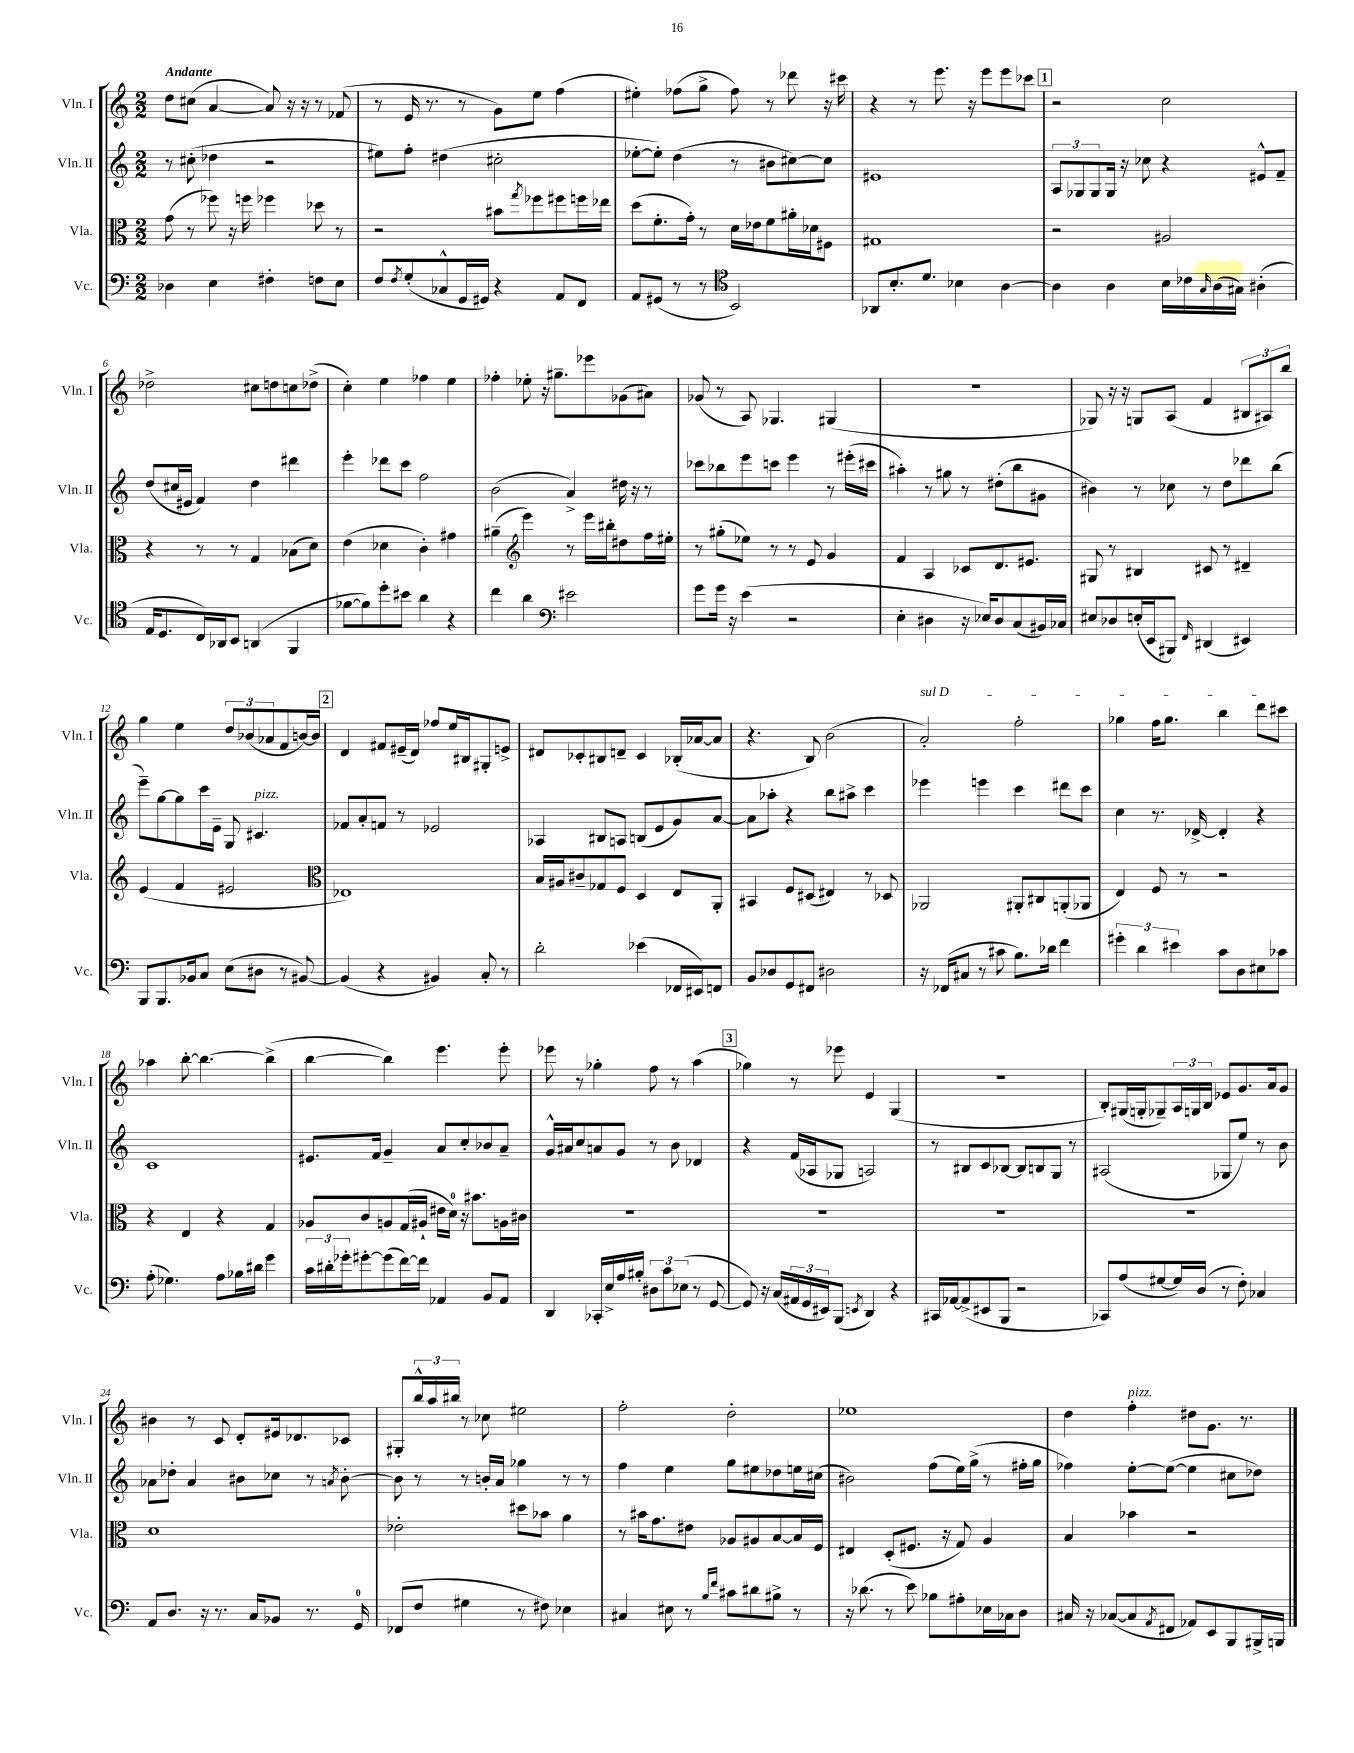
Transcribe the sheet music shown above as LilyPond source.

<<
\new StaffGroup <<
\new Staff = "s0" \with { instrumentName = "Vln. I" shortInstrumentName = "Vln. I" } {
    \clef treble \key c \major \numericTimeSignature \time 2/2 \tempo "Andante"
    d''8 cis''8( a'4~ a'8) r16 r16 r8 fes'8( |
    r8 e'16 r8. r8 g'8) e''8 f''4( |
    eis''4-.) fes''8( g''8-> fes''8) r8 des'''8 r16 cis'''16 |
    r4 r8 e'''8. r16 e'''8 e'''8 ces'''8 |
    \mark \markup { \box "1" } r2 c''2 |
    des''2-> cis''8 d''8 c''8 des''8->( |
    c''4-.) e''4 fes''4 e''4 |
    fes''4-. ees''8-. r16 gis''8.-- ees'''8 ges'8( ais'8) |
    ges'8( r8 a8) ges4. gis4( |
    R1 |
    ges8) r16 r16 g8 a8( f'4 \tuplet 3/2 { bis8 ais8) b''8 } |
    g''4 e''4 \tuplet 3/2 { d''8 bes'8( aes'8 } f'8 b'16~) b'16 |
    \mark \markup { \box "2" } d'4 fis'8 eis'16--( d'16) fes''8 e''16 bis16 gis8-. e'8-> |
    dis'8 ces'8-. bis8 d'8-- ces'4 bes16-.( aes'16~ aes'8 |
    r4. b8) b'2( |
    \once \override TextSpanner.bound-details.left.text = \markup { \italic "sul D" } a'2-.\startTextSpan) f''2-. |
    ges''4 f''16 ges''8. b''4 d'''8 cis'''8\stopTextSpan |
    aes''4 b''8~-. b''4.~ b''4->( |
    b''4~ b''4) e'''4. e'''8-. |
    ees'''8 r8 ges''4-. f''8 r8 a''4( |
    \mark \markup { \box "3" } ges''4) r8 ees'''8 e'4 g4( |
    r1 |
    b8-.) gis16( g16-. ges8--) \tuplet 3/2 { a16 g16 b16 } ees'8 g'8. a'16 g'8 |
    bis'4 r8 c'8 d'8-. eis'16 des'8. ces'8 |
    gis8-. \tuplet 3/2 { b''16-^ a''16 bis''16 } r8 ces''8 eis''2 |
    f''2-. d''2-. |
    ees''1 |
    d''4 f''4-.^\markup { \italic "pizz." } dis''8 g'8. r8. \bar "|." |
}
\new Staff = "s1" \with { instrumentName = "Vln. II" shortInstrumentName = "Vln. II" } {
    \clef treble \key c \major \numericTimeSignature \time 2/2
    r8 cis''8-.( des''4 r2 |
    eis''8) f''8-. dis''4( cis''2-. |
    ees''8~-. ees''8-.) d''4( r8 bis'8 cis''8~) cis''8 |
    eis'1 |
    \mark \markup { \box "1" } \tuplet 3/2 { a8 ges8 ges8 } ges16 r16 ces''8 r4 eis'8-^ f'8-- |
    d''8( cis''16 eis'16 f'4) d''4 dis'''4 |
    e'''4-. des'''8 c'''8 f''2 |
    b'2( a'4->) dis''16 r16 r8 |
    ces'''8 bes''8 e'''8 c'''8 e'''4 r8 eis'''16-.( cis'''16 |
    ais''4-.) r8 gis''8 r8 dis''8-.( b''8 gis'8 |
    bis'4) r8 ces''8 r8 d''8 des'''8 b''8( |
    e'''8--) g''8~ g''8 c'''16 e'16-- g8 cis'4.^\markup { \italic "pizz." } |
    \mark \markup { \box "2" } fes'8 a'8-. f'8 r8 ees'2 |
    aes4 bis8 a8 b8( e'8 g'8) a'8~ |
    a'8 aes''8-. r4 b''8 ais''8-> c'''4 |
    ees'''4 e'''4 c'''4 dis'''8 c'''8 |
    c''4 r8. des'16~-> des'4-. r4 |
    c'1 |
    eis'8. f'16 g'4-- a'8 c''8-. bes'8 a'8-- |
    g'16-^ ais'16 c''8 a'8 g'8 r8 b'8 des'4 |
    \mark \markup { \box "3" } r4 f'16( aes16 ges8 a2) |
    r8 bis8 c'8 bes8~ bes8 b8 g8 r8 |
    ais2( ges8 e''8) r8 b'8 |
    aes'8 des''8-. aes'4 bis'8 ces''8 r8 \acciaccatura { a'8 } bis'8~-. |
    bis'8 r8 r8 b'16-. a'16 ges''4 r8 r8 |
    f''4 e''4 g''8 eis''8 des''8 e''16 cis''16( |
    bis'2) f''8( e''16) g''16->( r8 fis''16-. g''16 |
    fes''4) e''8~-. e''8~( e''4 cis''8 des''8) \bar "|." |
}
\new Staff = "s2" \with { instrumentName = "Vla." shortInstrumentName = "Vla." } {
    \clef alto \key c \major \numericTimeSignature \time 2/2
    g'8( r8 fes''8) r16 f''16 fes''4 des''8 r8 |
    r2 bis'8 \acciaccatura { g''8 } fes''8 fis''8 f''16 ees''16 |
    d''8( f'8.-. g'16-.) r8 d'16 ees'16 f'8 ais'16-. des'16 fis8 |
    gis1 |
    \mark \markup { \box "1" } r2 ais2 |
    r4 r8 r8 g4 bes8( d'8) |
    e'4( des'4 c'4-.) gis'4 |
    ais'4--( \clef treble e'''4) r8 e'''16 bis''16-. dis''8 f''16 eis''16-. |
    r8 gis''8-.( ees''8) r8 r8 e'8 g'4 |
    f'4 a4 ces'8 d'8. eis'8. |
    gis8 r8 bis4 cis'8 r8 dis'4-- |
    e'4( f'4 eis'2 |
    \mark \markup { \box "2" } \clef alto ees1) |
    b16 ais16 cis'8-- ges8 f8 d4 e8 a,8-. |
    bis,4 f8 dis8( eis4) r8 des8 |
    aes,2 ais,8-. cis8 a,8-.( aes,8 |
    e4) f8 r8 r2 |
    r4 e4 r4 g4 |
    aes8 c'8 a8 g16( ais16-! eis'16 d'16-0) r16 bis'8. a16 cis'16 |
    R1 |
    \mark \markup { \box "3" } R1 |
    R1 |
    R1 |
    d'1 |
    ees'2-. dis''8 bes'8 a'4 |
    r8 bis'16 g'8. eis'8 aes8 ais8 b8~ b16 f16 |
    eis4 d8-.( fis8. r16 g8) a4 |
    b4 bes'4 r2 \bar "|." |
}
\new Staff = "s3" \with { instrumentName = "Vc." shortInstrumentName = "Vc." } {
    \clef bass \key c \major \numericTimeSignature \time 2/2
    des4 e4 fis4-. f8 e8 |
    f8 \acciaccatura { f8 } g8-.( ces8-^ g,16 gis,16) r4 a,8 f,8 |
    a,8 gis,8( r8 r8 \clef tenor b,2) |
    aes,8 b8.-. d'8. bes4 a4~ |
    \mark \markup { \box "1" } a4 a4 b16 ces'16 \grace { g16 } a16( gis16) ais4-.( |
    e16 d8. c16) aes,16 b,8 a,4( f,4 |
    fes'8~ fes'8) d''8-. bis'8 a'4 r4 |
    c''4 a'4 \clef bass eis'2 |
    g'8 g'16 r16 e'4( r2 |
    e4-. dis4 r16 ees16) dis8 c8( bis,16) ces16 |
    eis8 des8 e16-.( e,16 bis,,8) \grace { f,16 } dis,4( eis,4) |
    b,,8 b,,8. bes,16 c8 e8( dis8 r8 bis,8~) |
    \mark \markup { \box "2" } bis,4( r4 bis,4) c8-. r8 |
    d'2-. ees'4( fes,16 eis,16) f,8 |
    b,8 des8 g,8 fis,8 dis2 |
    r16 fes,16( cis8 r8 cis'8 b8.) des'16 f'4 |
    \tuplet 3/2 { gis'4-. d'4 eis'4 } c'8 d8 eis8 ces'8 |
    a8-.( ges4.) a8 bes16 dis'16 g'4 |
    \tuplet 3/2 { c'16 dis'16-. ges'16-. } gis'8~-. gis'8( f'16~) f'16 aes,4 b,8 aes,8 |
    d,4 ces,16-. e16-> a16 bis16-. \tuplet 3/2 { dis8 c'8 ees8( } r8 g,8~ |
    \mark \markup { \box "3" } g,8) r16 c16( \tuplet 3/2 { ais,16 g,16 eis,16) } b,,8( \acciaccatura { e,8 } d,4) r4 |
    cis,16 aes,16~ aes,8->( eis,8 b,,8 r2 |
    ces,8) a8( gis8~ gis16) d16( r8 f8-.) ces4 |
    a,8 d8. r16 r8. c16 bes,8 r8. g,16-0 |
    fes,8( f8 gis4 r8 fis8) ees4 |
    cis4 eis8 r8 \grace { b16 f'16 } cis'8 dis'8 bis8-> r8 |
    r16 des'8.( r8 e'8) bes8 ais8-. ees16 ces16 d8 |
    cis16 r16 ces8~( ces8 \acciaccatura { a,8 } fis,8 aes,8) e,8 b,,8 bis,,16-> b,,16 \bar "|." |
}
>>
>>
